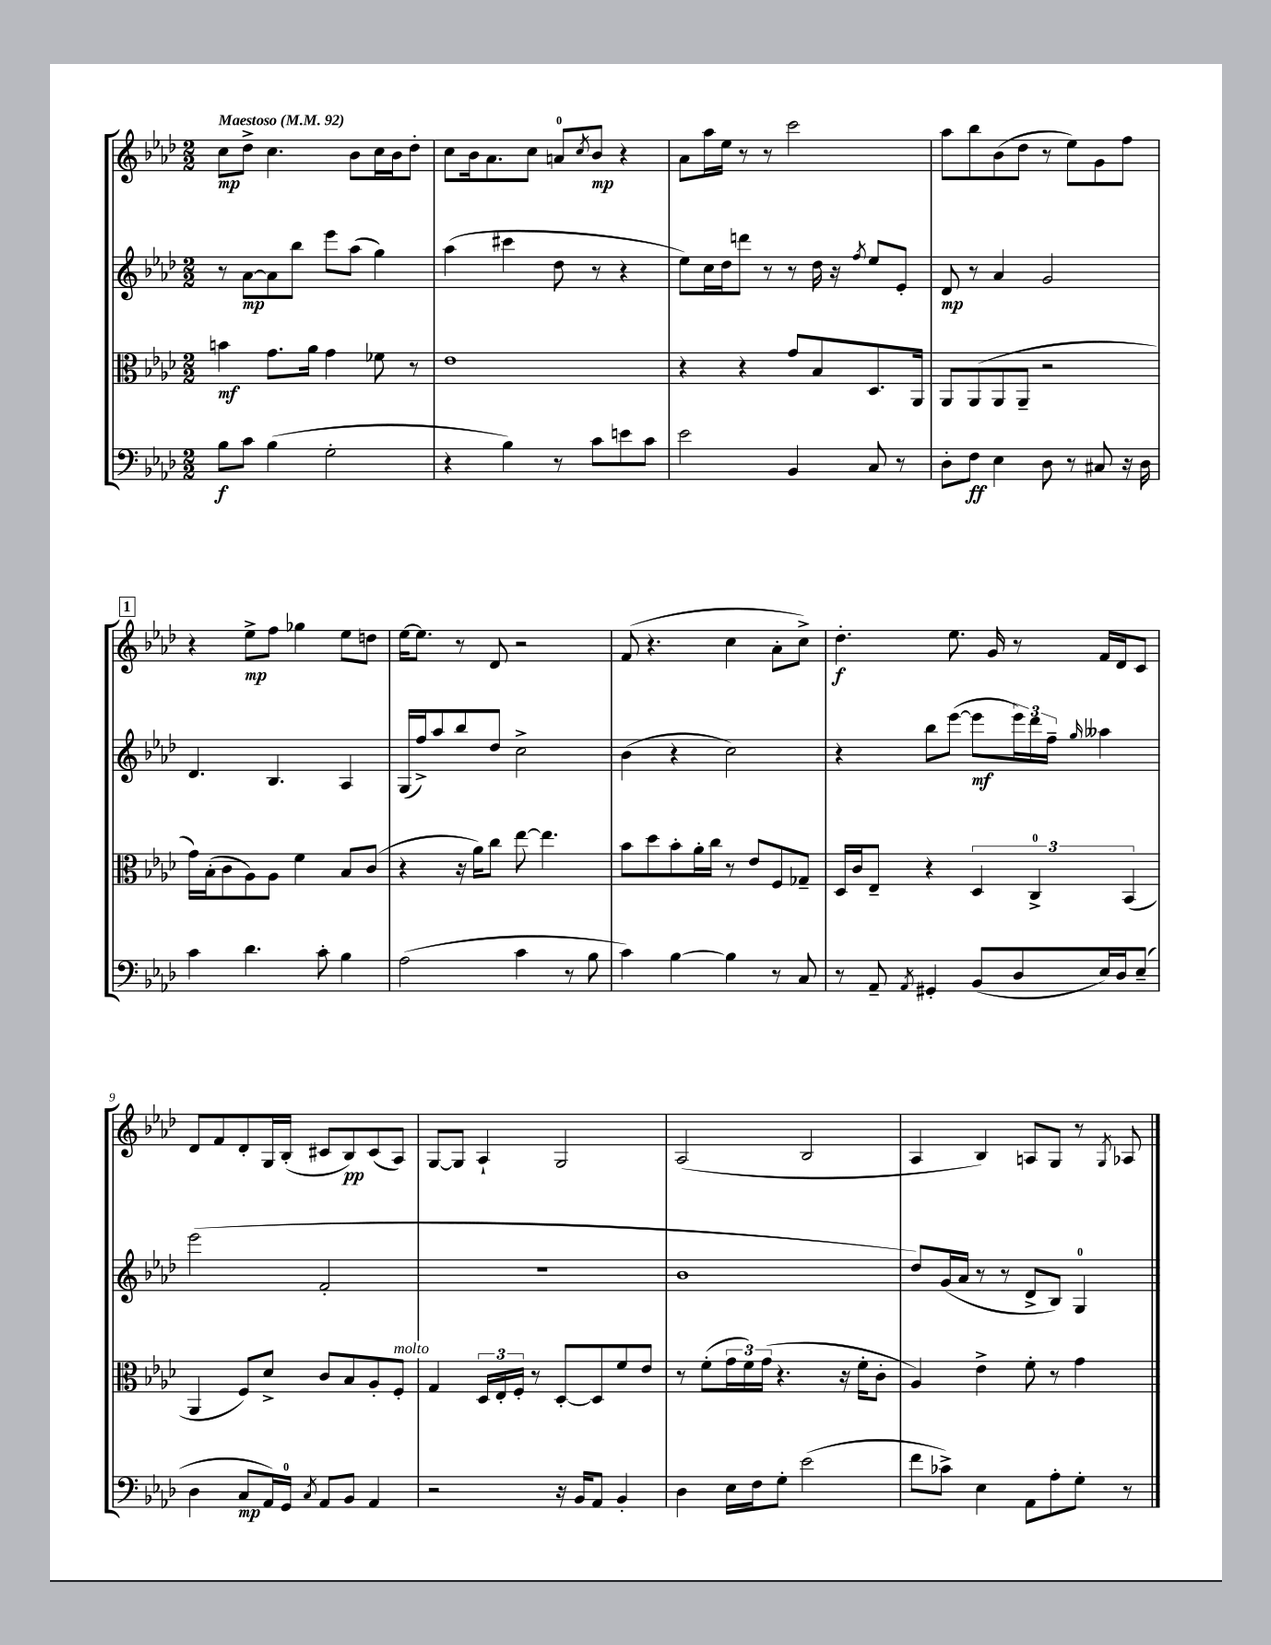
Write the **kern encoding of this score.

**kern	**dynam	**kern	**dynam	**kern	**dynam	**kern	**dynam
*part4	*part4	*part3	*part3	*part2	*part2	*part1	*part1
*staff4	*staff4	*staff3	*staff3	*staff2	*staff2	*staff1	*staff1
*clefF4	*	*clefC3	*	*clefG2	*	*clefG2	*
*k[b-e-a-d-]	*	*k[b-e-a-d-]	*	*k[b-e-a-d-]	*	*k[b-e-a-d-]	*
*M2/2	*	*M2/2	*	*M2/2	*	*M2/2	*
*MM92	*	*MM92	*	*MM92	*	*MM92	*
=1	=1	=1	=1	=1	=1	=1	=1
!	!	!	!	!	!	!LO:TX:a:B:t=Maestoso	!
8B-\L	f	4bn\	mf	8r	.	8cc\L	mp
8c\J	.	.	.	[8a-\L	mp	8dd-^\J	.
(4B-\	.	8.g\L	.	8a-\]	.	4.cc\	.
.	.	.	.	8bb-\J	.	.	.
.	.	16a-\Jk	.	.	.	.	.
2G'\	.	4g\	.	8eee-\L	.	.	.
.	.	.	.	(8aa-\J	.	8b-\L	.
.	.	8f-X\	.	4gg\)	.	16cc\L	.
.	.	.	.	.	.	16b-\J	.
.	.	8r	.	.	.	8dd-'\J	.
=2	=2	=2	=2	=2	=2	=2	=2
4r	.	1e-	.	(4aa-\	.	8cc\L	.
.	.	.	.	.	.	16b-\k	.
.	.	.	.	.	.	8.a-\	.
4B-\)	.	.	.	4ccc#X\	.	.	.
.	.	.	.	.	.	8cc\J	.
8r	.	.	.	8dd-\	.	8an/L	.
.	.	.	.	.	.	8qcc/	.
8c\L	.	.	.	8r	.	8b-/J	mp
8en\	.	.	.	4r	.	4r	.
8c\J	.	.	.	.	.	.	.
=3	=3	=3	=3	=3	=3	=3	=3
2e-\	.	4r	.	8ee-\L)	.	8a-\L	.
.	.	.	.	16cc\L	.	16aa-\L	.
.	.	.	.	16dd-\J	.	16ee-\JJ	.
.	.	4r	.	8dddn\J	.	8r	.
.	.	.	.	8r	.	8r	.
4BB-/	.	8g/L	.	8r	.	2ccc\	.
.	.	8B-/	.	16dd-\	.	.	.
.	.	.	.	16r	.	.	.
.	.	.	.	8qff/	.	.	.
8C/	.	8.D-/	.	8ee-/L	.	.	.
8r	.	.	.	8e-'/J	.	.	.
.	.	16AA-/Jk	.	.	.	.	.
=4	=4	=4	=4	=4	=4	=4	=4
8D-'\L	.	8AA-/L	.	8d-/	mp	8aa-\L	.
8F\J	ff	(8AA-/	.	8r	.	8bb-\	.
4E-\	.	8AA-/	.	4a-/	.	(8b-\	.
.	.	8AA-~/J	.	.	.	8dd-\J	.
8D-\	.	2r	.	2g/	.	8r	.
8r	.	.	.	.	.	8ee-\L)	.
8C#X/	.	.	.	.	.	8g\	.
16r	.	.	.	.	.	8ff\J	.
16D-\	.	.	.	.	.	.	.
!!LO:LB:g=z
!!LO:REH:place=s1:t=1
=5	=5	=5	=5	=5	=5	=5	=5
4c\	.	16g\LL)	.	4.d-/	.	4r	.
.	.	(16B-'\J	.	.	.	.	.
.	.	8c\	.	.	.	.	.
4.d-\	.	8A-\)	.	.	.	8ee-^\L	mp
.	.	8A-\J	.	4.B-/	.	8ff\J	.
.	.	4f\	.	.	.	4gg-X\	.
8c'\	.	.	.	.	.	.	.
4B-\	.	8B-/L	.	4A-/	.	8ee-\L	.
.	.	(8c/J	.	.	.	8ddn\J	.
=6	=6	=6	=6	=6	=6	=6	=6
(2A-\	.	4r	.	(16G/LL	.	[16ee-\KL	.
.	.	.	.	16ff^/J)	.	8.ee-\J]	.
.	.	.	.	8aa-/	.	.	.
.	.	16r	.	8bb-/	.	8r	.
.	.	16a-\KL)	.	.	.	.	.
.	.	8cc\J	.	8dd-/J	.	8d-/	.
4c\	.	[8ee-\	.	2cc^\	.	2r	.
.	.	4.ee-\]	.	.	.	.	.
8r	.	.	.	.	.	.	.
8B-\	.	.	.	.	.	.	.
=7	=7	=7	=7	=7	=7	=7	=7
4c\)	.	8b-\L	.	(4b-\	.	(8f/	.
.	.	8dd-\	.	.	.	4.r	.
[4B-\	.	8b-'\	.	4r	.	.	.
.	.	16a-'\L	.	.	.	.	.
.	.	16cc\JJ	.	.	.	.	.
4B-\]	.	8r	.	2cc\)	.	4cc\	.
.	.	8e-/L	.	.	.	.	.
8r	.	8F/	.	.	.	8a-'\L	.
8C/	.	8G-X~/J	.	.	.	8cc^\J)	.
=8	=8	=8	=8	=8	=8	=8	=8
8r	.	16D-/LL	.	4r	.	4.dd-'\	f
.	.	16c/J	.	.	.	.	.
8AA-~/	.	8E-~/J	.	.	.	.	.
8qAA-/	.	.	.	.	.	.	.
4GG#X'/	.	4r	.	8bb-\L	.	.	.
.	.	.	.	([8eee-\J	.	8.ee-\	.
(8BB-/L	.	6D-/	.	8eee-\L]	mf	.	.
.	.	.	.	.	.	16g/	.
8D-/	.	.	.	24eee-\L)	.	8r	.
.	.	6C^/	.	24ddd-\	.	.	.
.	.	.	.	24ff~\JJ	.	.	.
.	.	.	.	16qqgg/	.	.	.
16E-/L)	.	.	.	4aa--X\	.	16f/LL	.
16D-/J	.	.	.	.	.	16d-/J	.
.	.	(6BB-/	.	.	.	.	.
(8E-~/J	.	.	.	.	.	8c/J	.
!!LO:LB:g=z
=9	=9	=9	=9	=9	=9	=9	=9
4D-\	.	4AA-/	.	(2eee-\	.	8d-/L	.
.	.	.	.	.	.	8f/	.
8C/L	mp	8F/L)	.	.	.	8d-'/	.
16AA-/L)	.	8d-^/J	.	.	.	16G/L	.
16GG/JJ	.	.	.	.	.	(16B-'/JJ	.
8qC/	.	.	.	.	.	.	.
8AA-/L	.	8c/L	.	2f'/	.	8c#X/L	.
8BB-/J	.	8B-/	.	.	.	8B-/)	pp
4AA-/	.	8A-'/	.	.	.	(8c#/	.
!	!	!LO:TX:a:i:t=molto	!	!	!	!	!
.	.	8F'/J	.	.	.	8A-/J)	.
=10	=10	=10	=10	=10	=10	=10	=10
2r	.	4G/	.	1r	.	[8G/L	.
.	.	.	.	.	.	8G/J]	.
.	.	24D-/LL	.	.	.	4A-`/	.
.	.	24E-'/	.	.	.	.	.
.	.	24F'/JJ	.	.	.	.	.
.	.	8r	.	.	.	.	.
16r	.	[8D-'/L	.	.	.	2G/	.
16BB-/KL	.	.	.	.	.	.	.
8AA-/J	.	8D-/]	.	.	.	.	.
4BB-'/	.	8f/	.	.	.	.	.
.	.	8e-/J	.	.	.	.	.
=11	=11	=11	=11	=11	=11	=11	=11
4D-\	.	8r	.	1b-	.	(2A-/	.
.	.	(8f'\L	.	.	.	.	.
16E-\LL	.	24g\L	.	.	.	.	.
.	.	24f\)	.	.	.	.	.
16F\J	.	.	.	.	.	.	.
.	.	(24g\JJ	.	.	.	.	.
8G'\J	.	4.r	.	.	.	.	.
(2e-\	.	.	.	.	.	2B-/	.
.	.	16r	.	.	.	.	.
.	.	16f'\KL	.	.	.	.	.
.	.	8c'\J	.	.	.	.	.
=12	=12	=12	=12	=12	=12	=12	=12
8f\L	.	4A-/)	.	8dd-/L)	.	4A-/	.
8c-X^\J)	.	.	.	(16g/L	.	.	.
.	.	.	.	16a-/JJ	.	.	.
4E-\	.	4e-^\	.	8r	.	4B-/)	.
.	.	.	.	8r	.	.	.
8AA-\L	.	8f'\	.	8d-^/L	.	8An/L	.
8A-'\	.	8r	.	8B-/J)	.	8G/J	.
8G'\J	.	4g\	.	4G/	.	8r	.
.	.	.	.	.	.	8qG/	.
8r	.	.	.	.	.	8A-X/	.
==	==	==	==	==	==	==	==
*-	*-	*-	*-	*-	*-	*-	*-
